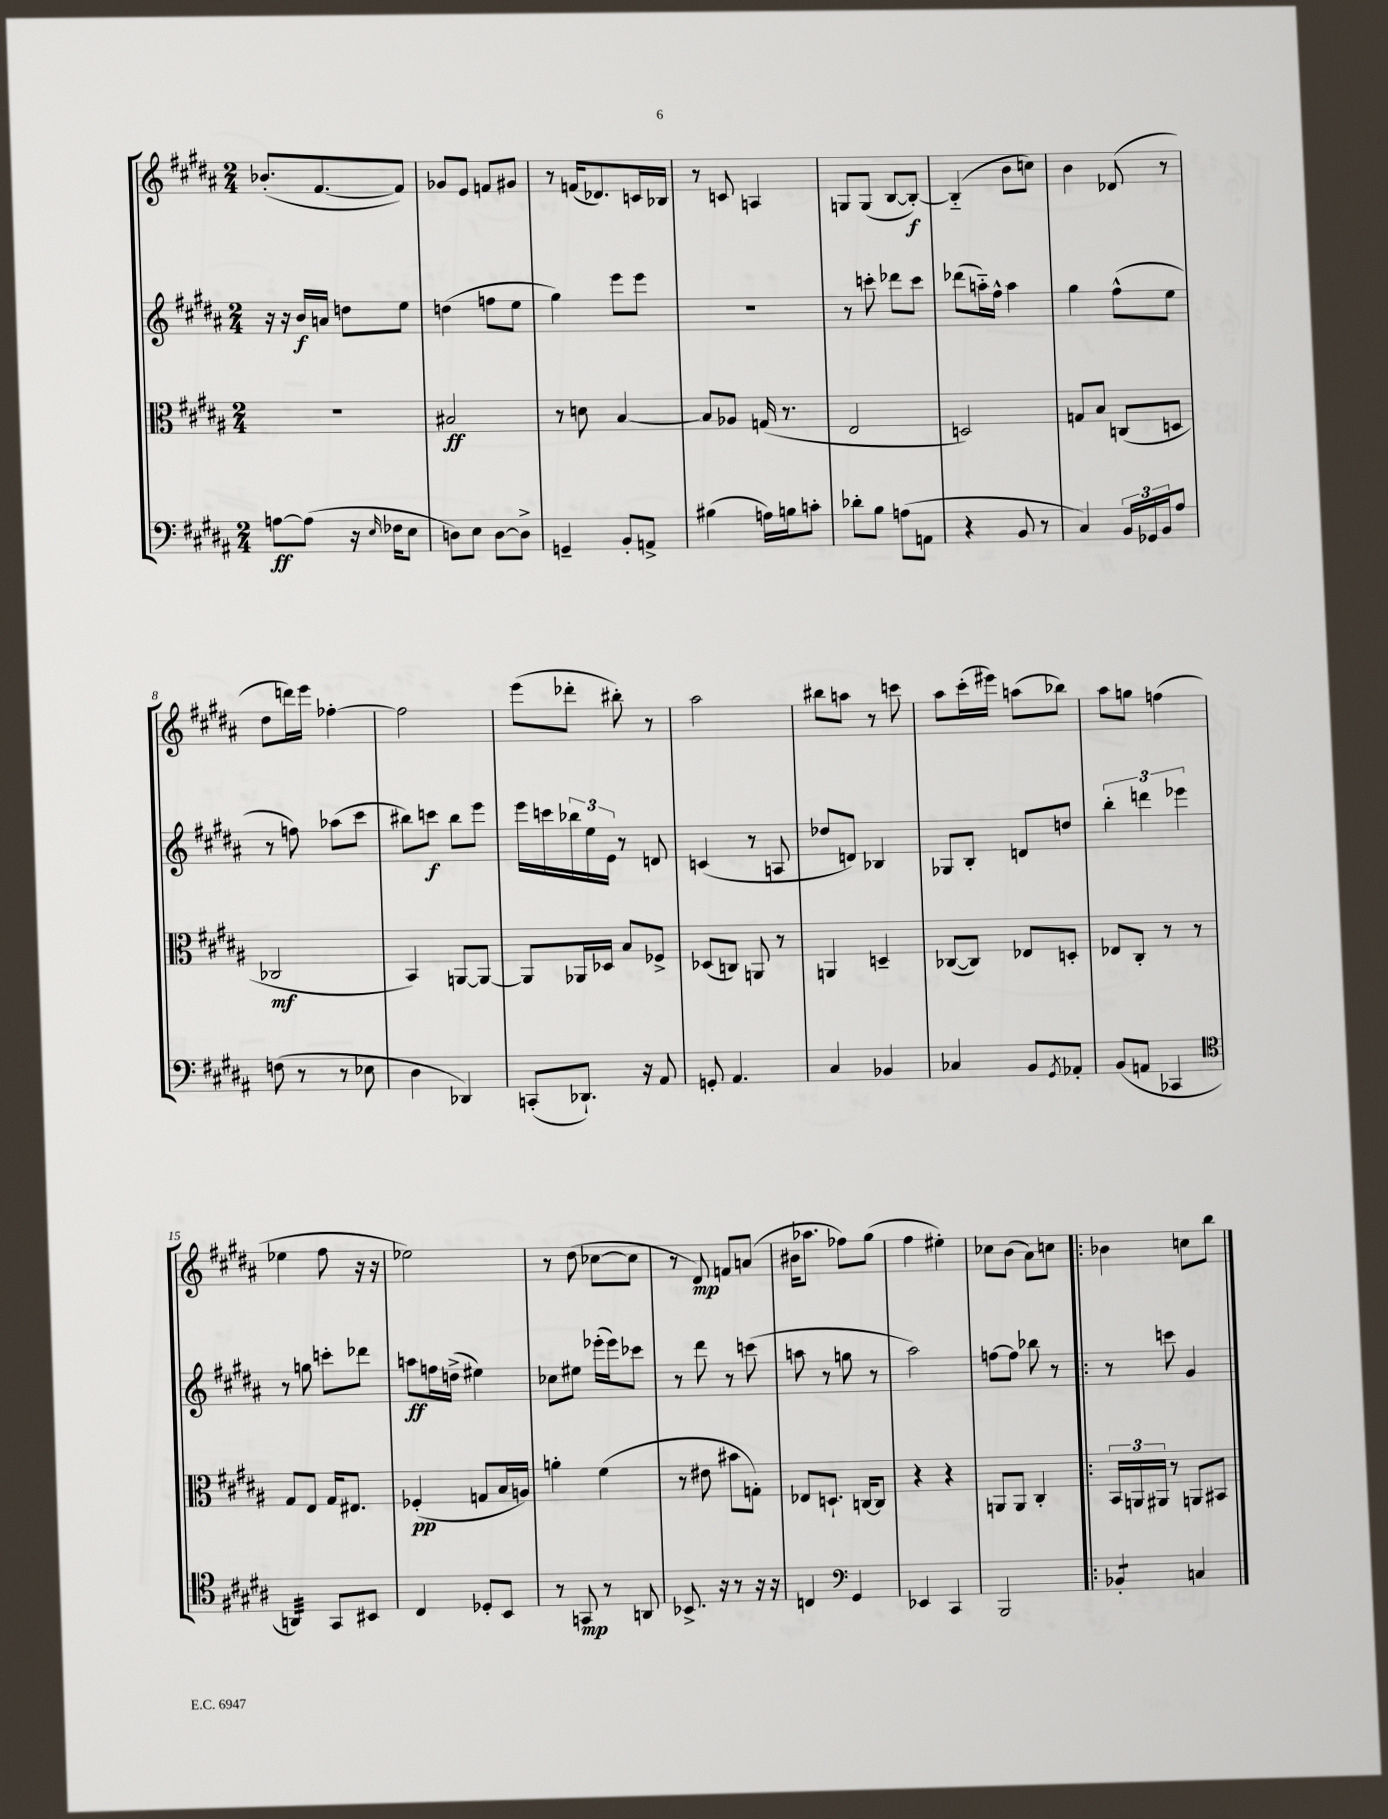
<<
\new StaffGroup <<
\new Staff = "s0" {
    \clef treble \key b \major \numericTimeSignature \time 2/4
    bes'8.-.( fis'8.~ fis'8) |
    ges'8 e'8 f'8 gis'8 |
    r8 f'16( des'8.) c'16 bes16 |
    r8 c'8 a4 |
    g8 g8( b8~ b8~-.\f) |
    b4-_( b'8 c''8) |
    b'4 des'8( r8 |
    dis''8 d'''16) e'''16 fes''4~-. |
    fes''2 |
    e'''8( des'''8-. bis''8-.) r8 |
    ais''2 |
    bis''8 a''8 r8 c'''8 |
    ais''8 cis'''16-.( eis'''16) a''8( bes''8) |
    ais''8 g''8 f''4( |
    ees''4 fis''8 r16 r16 |
    ees''2) |
    r8 dis''8( ces''8~ ces''8 |
    r8 dis'8\mp) f'8 a'8( |
    bis'16 aes''8. fes''8) gis''8( |
    fis''4 eis''4-.) |
    ces''8 b'8( ais'8) c''8 |
    \bar ".|:" bes'4 c''8 b''8 \bar "|." |
}
\new Staff = "s1" {
    \clef treble \key b \major \numericTimeSignature \time 2/4
    r16 r16 b'16\f a'16 d''8 e''8 |
    d''4( f''8 e''8 |
    gis''4) e'''8 e'''8 |
    R2 |
    r8 c'''8-. des'''8 c'''8 |
    des'''8( a''16-_) fis''16-^ a''4 |
    gis''4 fis''8-^( e''8 |
    r8 f''8) aes''8( cis'''8 |
    bis''8) c'''8\f bis''8 e'''8 |
    e'''16 c'''16 \tuplet 3/2 { bes''16 e''16 e'16 } r8 d'8 |
    c'4( r8 a8 |
    des''8 d'8) bes4 |
    ges8 b8-. d'8 d''8 |
    \tuplet 3/2 { b''4-. d'''4 ees'''4 } |
    r8 g''8 c'''8-. des'''8 |
    a''8\ff f''16 d''16->( eis''4) |
    ces''8 eis''8 ees'''16-.( ees'''16) ces'''8 |
    r8 dis'''8 r8 c'''8( |
    a''8 r8 g''8 r8 |
    ais''2) |
    f''8~ f''8 bes''8 r8 |
    \bar ".|:" r8 c'''8 gis'4 \bar "|." |
}
\new Staff = "s2" {
    \clef alto \key b \major \numericTimeSignature \time 2/4
    R2 |
    bis2\ff |
    r8 d'8 b4~ |
    b8 aes8 g16( r8. |
    e2 |
    d2) |
    g8 b8 c8( d8 |
    ces2\mf |
    b,4) a,8~ a,8~ |
    a,8 aes,16 des16 b8 fes8-> |
    des8( c8) a,8 r8 |
    a,4 d4-- |
    ces8~( ces8) ees8 d8-. |
    ees8 cis8-. r8 r8 |
    gis8 e8 gis16 eis8. |
    fes4-.\pp( g8 b16 a16) |
    a'4-. fis'4( |
    r8 eis'8 bis'8 g8-.) |
    ees8 d8.-! c16~ c8 |
    r4 r4 |
    a,8 a,8 cis4-. |
    \bar ".|:" \tuplet 3/2 { b,16 a,16 ais,16 } r8 a,8 bis,8 \bar "|." |
}
\new Staff = "s3" {
    \clef bass \key b \major \numericTimeSignature \time 2/4
    a8~\ff a8( r16 \grace { e16 } fes16 e8 |
    d8) e8 d8~ d8-> |
    g,4-- b,8-. a,8-> |
    bis4( a16) b16 c'8-. |
    des'8-. b8 a8( a,8 |
    r4 b,8 r8 |
    cis4) \tuplet 3/2 { b,16 ges,16 b,16 } ais8 |
    f8( r8 r8 ees8 |
    dis4 des,4) |
    c,8-.( des,8.-!) r16 ais,8 |
    g,8-. ais,4. |
    cis4 bes,4 |
    ces4 b,8 \acciaccatura { gis,8 } aes,8-. |
    b,8( a,8 ces,4 |
    \clef tenor a,4:32) gis,8 bis,8 |
    cis4 des8-. b,8 |
    r8 g,8\mp r8 a,8 |
    bes,8.-> r16 r8 r16 r16 |
    c4 \clef bass gis,4 |
    ees,4 cis,4 |
    b,,2 |
    \bar ".|:" bes,4:8-. c4 \bar "|." |
}
>>
>>
